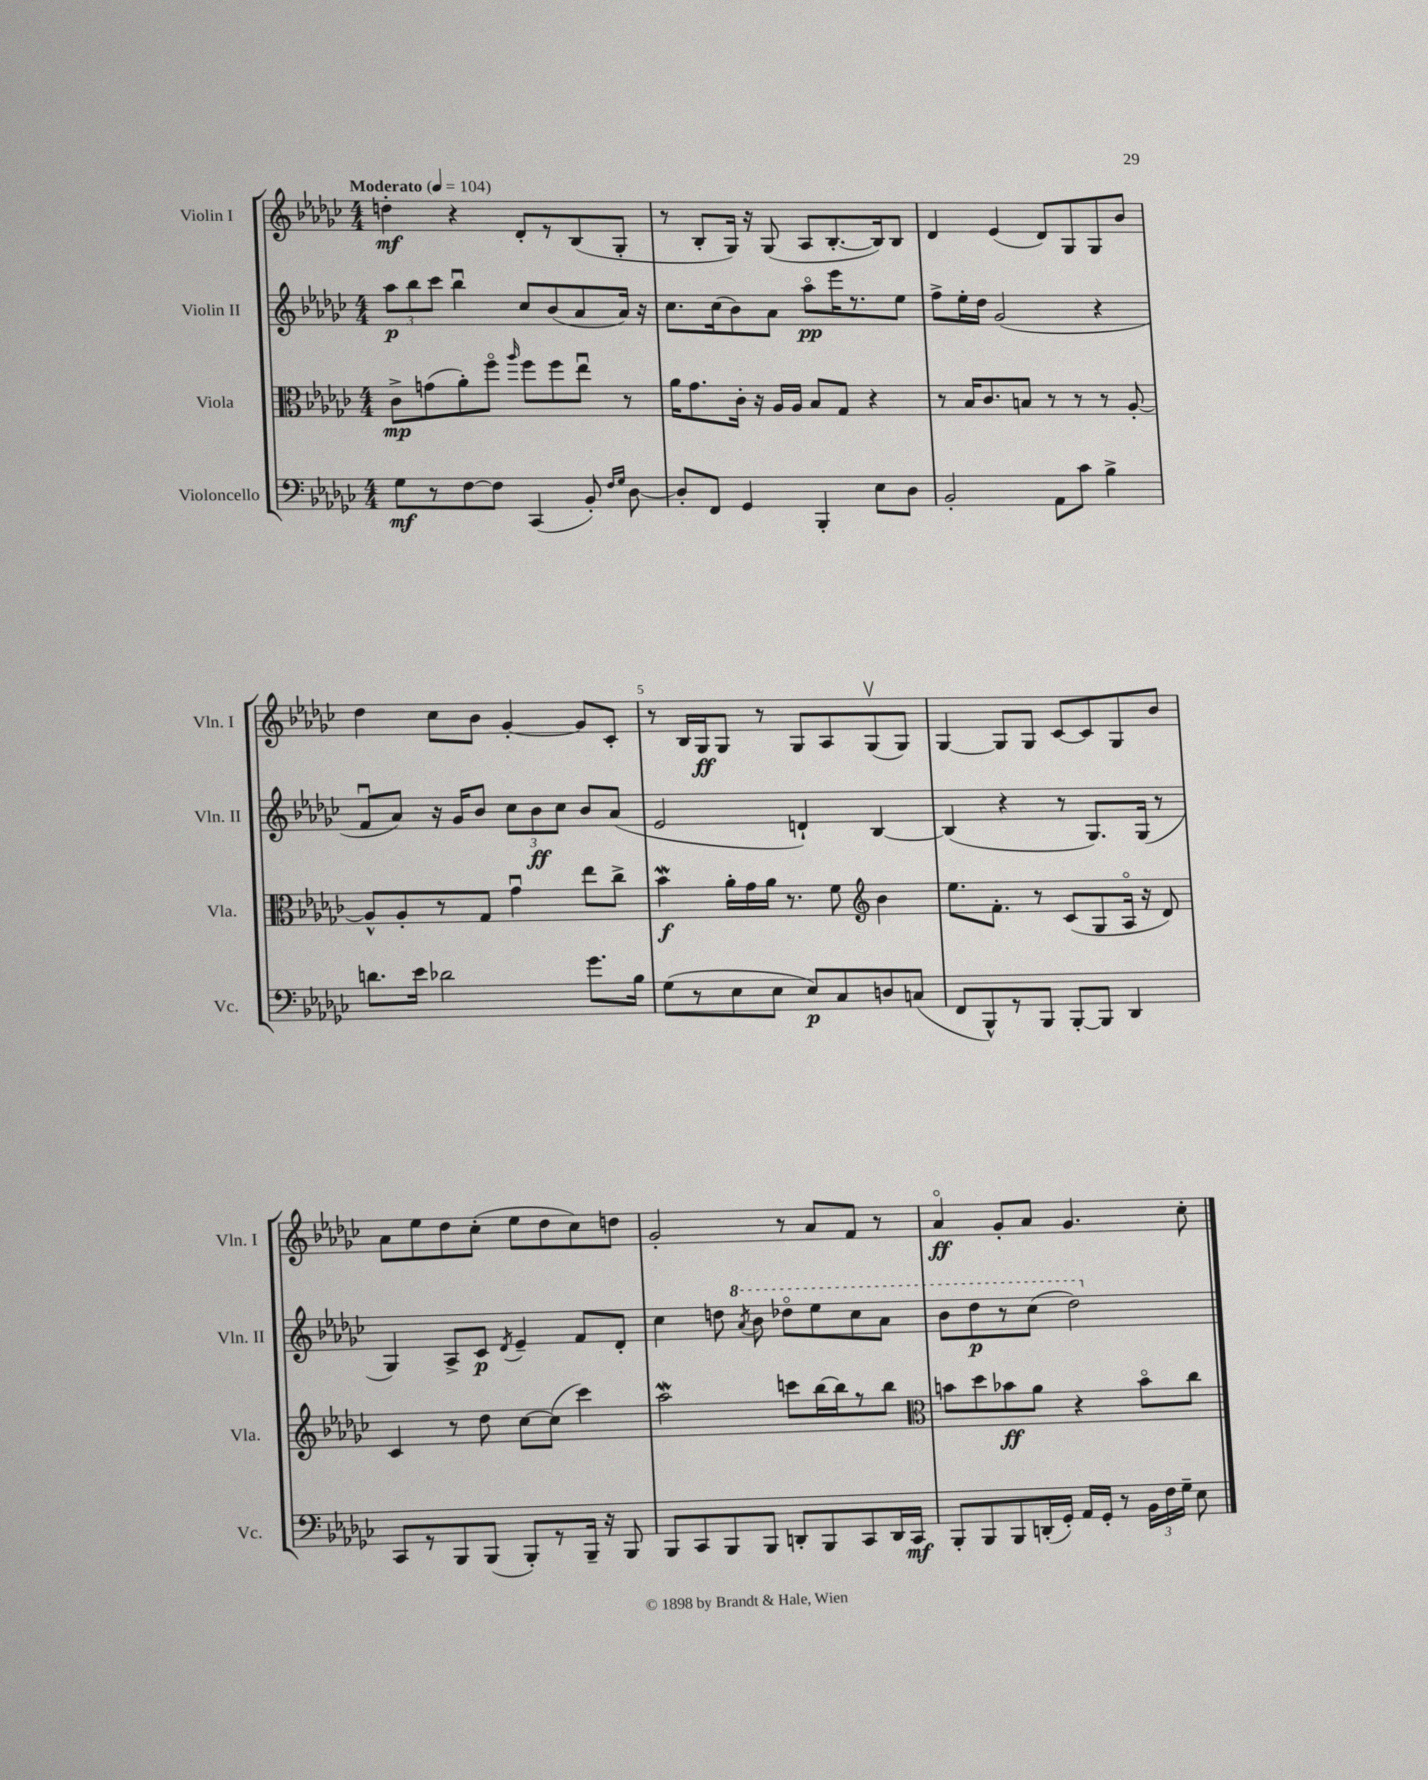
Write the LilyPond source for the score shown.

<<
\new StaffGroup <<
\new Staff = "s0" \with { instrumentName = "Violin I" shortInstrumentName = "Vln. I" } {
    \clef treble \key ges \major \numericTimeSignature \time 4/4 \tempo "Moderato" 4 = 104
    \autoBeamOff d''4-.\mf r4 des'8[-. r8 bes8( ges8]-. |
    r8 bes8[-. ges16]) r16 ges8( aes8[ bes8.~-. bes16) bes8] |
    des'4 ees'4( des'8[) ges8 ges8 bes'8] |
    des''4 ces''8[ bes'8] ges'4~-. ges'8[ ces'8]-. |
    r8 bes16[ ges16\ff ges8] r8 ges8[ aes8 ges8\upbow( ges8]) |
    ges4~ ges8[ ges8] ces'8[~ ces'8 ges8 bes'8] |
    aes'8[ ees''8 des''8 ces''8]-.( ees''8[ des''8 ces''8) d''8] |
    ges'2-. r8 aes'8[ f'8] r8 |
    aes'4\flageolet\ff ges'8[-. aes'8] ges'4. ces''8-. \bar "|." |
}
\new Staff = "s1" \with { instrumentName = "Violin II" shortInstrumentName = "Vln. II" } {
    \clef treble \key ges \major \numericTimeSignature \time 4/4
    \autoBeamOff \tuplet 3/2 { aes''8[\p bes''8 ces'''8] } bes''4\downbow ces''8[ bes'8( aes'8 aes'16]) r16 |
    ces''8.[ ces''16( bes'8) aes'8] aes''8[\flageolet\pp ees'''16 r8. ees''8] |
    f''8[-> ees''16-. des''16] ges'2( r4 |
    f'8[\downbow aes'8]) r16 ges'16[ bes'8] \tuplet 3/2 { ces''8[ bes'8\ff ces''8] } bes'8[ aes'8]( |
    ees'2 d'4-!) bes4~ |
    bes4( r4 r8 ges8.[) ges16]( r8 |
    ges4) aes8[-> ces'8]\p \acciaccatura { des'8 } ees'4-- f'8[ des'8]-. |
    ces''4 d''8 \ottava #1 \acciaccatura { aes''8 } bes''8 des'''!8[\flageolet ees'''8 ces'''8 aes''8] |
    bes''8[ des'''8\p r8 ces'''8]( des'''2) \ottava #0 \bar "|." |
}
\new Staff = "s2" \with { instrumentName = "Viola" shortInstrumentName = "Vla." } {
    \clef alto \key ges \major \numericTimeSignature \time 4/4
    \autoBeamOff ces'8[->\mp g'8( aes'8-.) f''8]\flageolet \grace { aes''16 } f''8[ f''8 ees''8]\downbow r8 |
    aes'16[ ges'8. ces'16]-. r16 aes16[ aes16] bes8[ ges8] r4 |
    r8 bes16[ ces'8. b8] r8 r8 r8 aes8~-. |
    aes8[-^ aes8-. r8 ges8] ges'4\downbow ees''8[ ces''8]-> |
    bes'4\mordent\f aes'16[-. ges'16 aes'16] r8. f'8 \clef treble bes'4 |
    ees''8.[ f'8.]-. r8 ces'8[( ges8 aes16]\flageolet r16 des'8) |
    ces'4 r8 des''8 ces''8[~ ces''8]( ces'''4) |
    aes''2\mordent c'''8[ bes''16~ bes''16 r8 bes''8] |
    \clef alto b'8[ des''8 bes'8\ff aes'8] r4 bes'8[\flageolet ces''8] \bar "|." |
}
\new Staff = "s3" \with { instrumentName = "Violoncello" shortInstrumentName = "Vc." } {
    \clef bass \key ges \major \numericTimeSignature \time 4/4
    \autoBeamOff ges8[\mf r8 f8~ f8] ces,4( bes,8-.) \grace { f16[ ges16] } des8~ |
    des8[-. f,8] ges,4 bes,,4-. ees8[ des8] |
    bes,2-. aes,8[ ces'8] bes4-> |
    d'8.[ ees'16] des'2 ges'8.[ bes16] |
    ges8[( r8 ees8 ees8] ees8[\p) ces8 d8 c8]( |
    f,8[ bes,,8-^) r8 bes,,8] bes,,8[~-. bes,,8] des,4 |
    ces,8[ r8 bes,,8 bes,,8]( bes,,8[-.) r8 bes,,16]-- r16 bes,,8 |
    bes,,8[ ces,8 bes,,8 bes,,8] d,8[-. bes,,8 ces,8 d,16 ces,16]\mf |
    bes,,8[-. bes,,8 bes,,8 d,16-.( ges,16]-.) aes,16[ ges,16]-. r8 \tuplet 3/2 { bes,16[ f16 ges16]-- } ees8 \bar "|." |
}
>>
>>
\layout { \context { \Score \override BarNumber.break-visibility = ##(#f #t #t) barNumberVisibility = #(every-nth-bar-number-visible 5) } }
